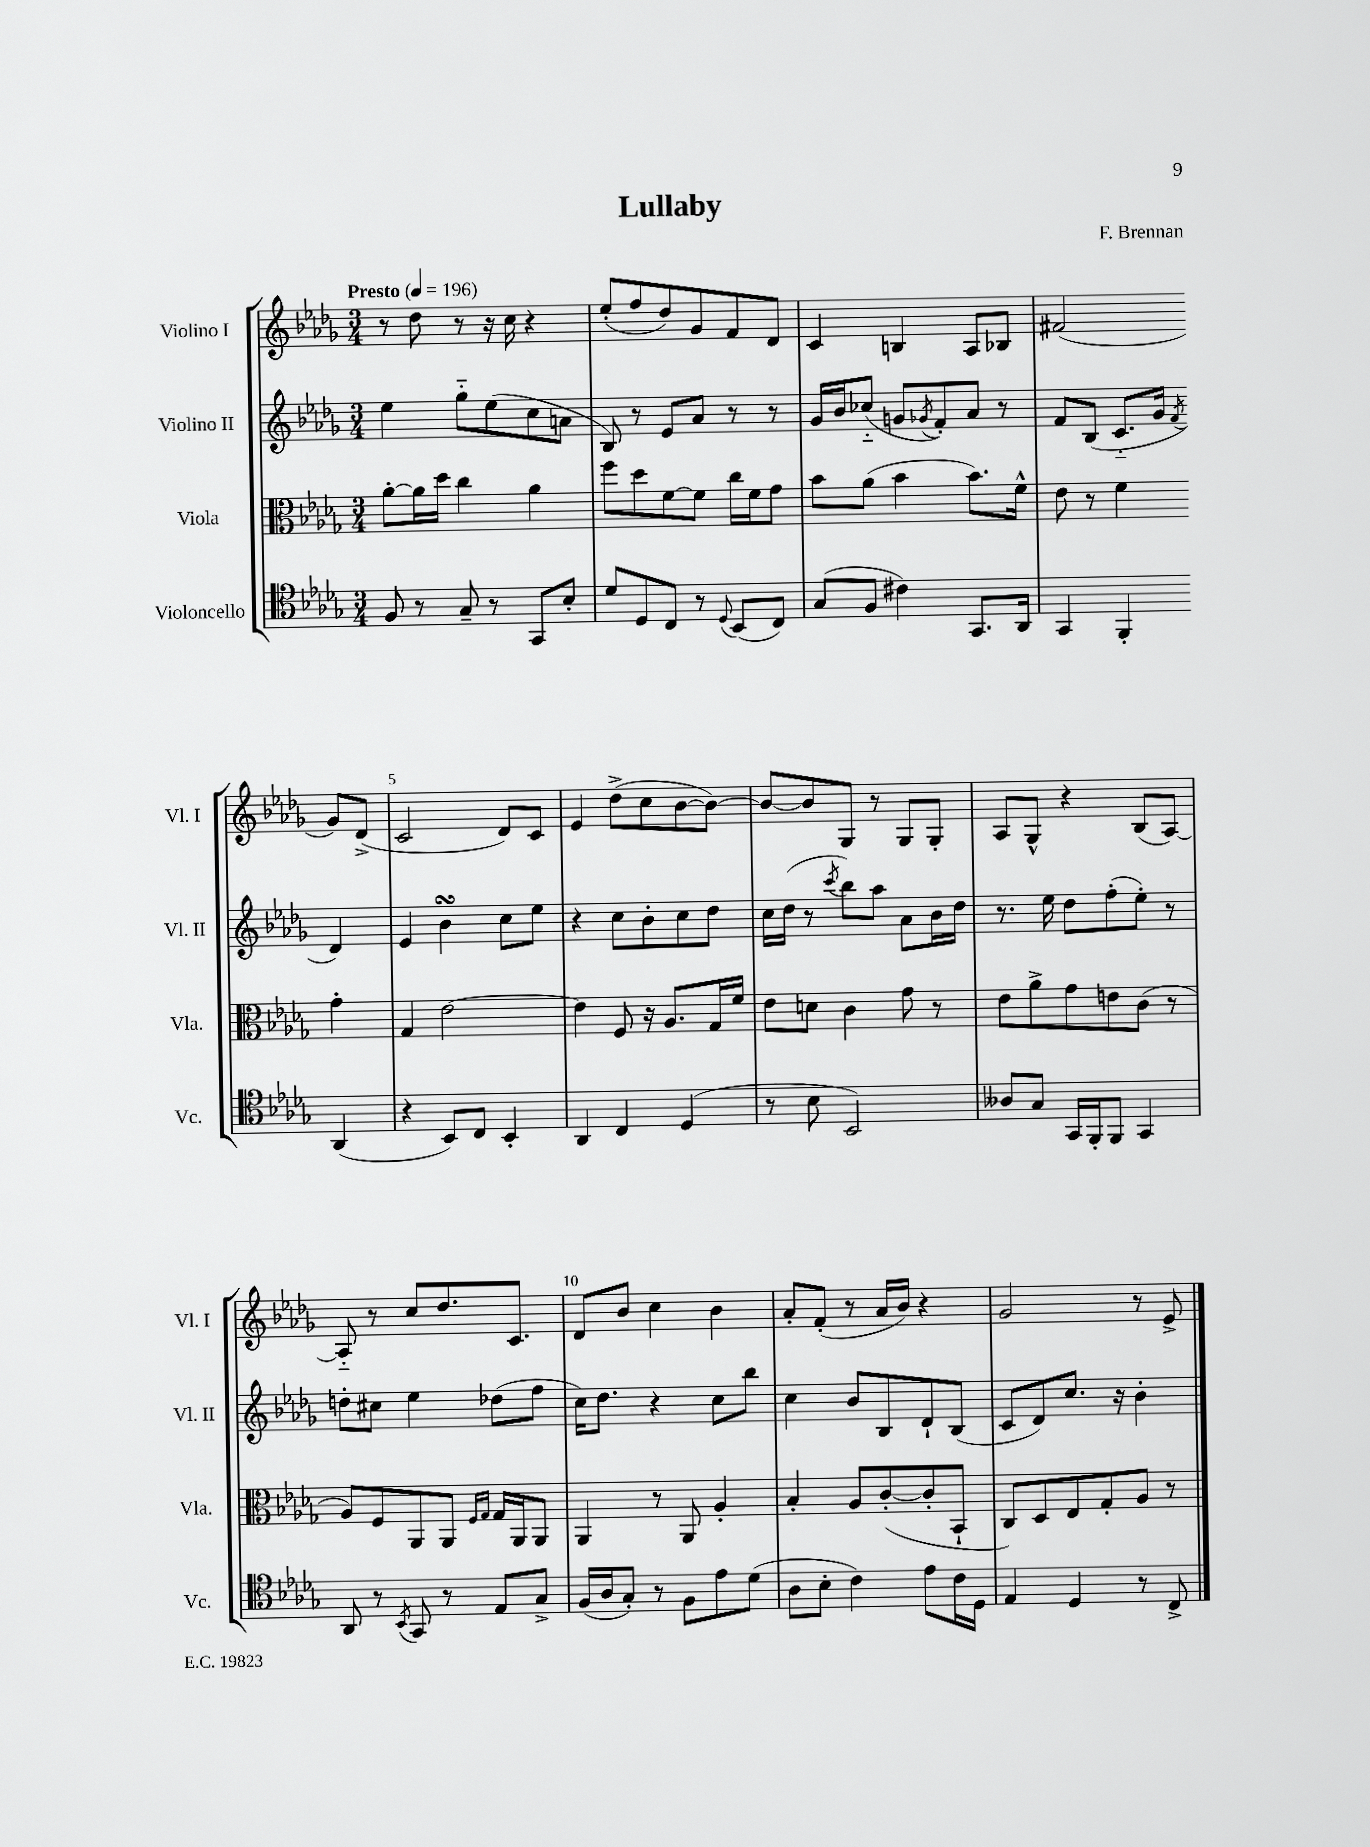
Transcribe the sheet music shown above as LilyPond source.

\header { title = "Lullaby" composer = "F. Brennan" }
<<
\new StaffGroup <<
\new Staff = "s0" \with { instrumentName = "Violino I" shortInstrumentName = "Vl. I" } {
    \clef treble \key des \major \numericTimeSignature \time 3/4 \tempo "Presto" 4 = 196
    r8 des''8 r8 r16 c''16 r4 |
    ees''8-.( f''8 des''8) ges'8 f'8 des'8 |
    c'4 b4 aes8 bes8 |
    fis'2( ges'8) des'8->( |
    c'2 des'8) c'8 |
    ees'4 des''8->( c''8 bes'8~ bes'8~) |
    bes'8~ bes'8 ges8 r8 ges8 ges8-. |
    aes8 ges8-^ r4 bes8( aes8~) |
    aes8-_ r8 c''8 des''8. c'8. |
    des'8 bes'8 c''4 bes'4 |
    aes'8-. f'8-.( r8 aes'16 bes'16) r4 |
    ges'2 r8 ees'8-> \bar "|." |
}
\new Staff = "s1" \with { instrumentName = "Violino II" shortInstrumentName = "Vl. II" } {
    \clef treble \key des \major \numericTimeSignature \time 3/4
    ees''4 ges''8-_ ees''8( c''8 a'8 |
    bes8) r8 ees'8 aes'8 r8 r8 |
    ges'16 bes'16 ces''8-_( g'8 \acciaccatura { ges'8 } f'8-.) aes'8 r8 |
    f'8 bes8( c'8.-_ ges'16 \acciaccatura { f'8 } des'4) |
    ees'4 bes'4\turn c''8 ees''8 |
    r4 c''8 bes'8-. c''8 des''8 |
    c''16 des''16( r8 \acciaccatura { c'''8 } bes''8) aes''8 aes'8 bes'16 des''16 |
    r8. ees''16 des''8 f''8-.( ees''8-.) r8 |
    d''8-. cis''8 ees''4 des''8( f''8 |
    c''16) des''8. r4 c''8 bes''8 |
    c''4 bes'8 bes8 des'8-! bes8( |
    c'8 des'8) c''8. r16 bes'4-. \bar "|." |
}
\new Staff = "s2" \with { instrumentName = "Viola" shortInstrumentName = "Vla." } {
    \clef alto \key des \major \numericTimeSignature \time 3/4
    aes'8~-. aes'16 des''16 c''4 aes'4 |
    f''8 des''8 f'8~ f'8 c''16 f'16 ges'8 |
    bes'8 aes'8( bes'4 bes'8.) f'16-^ |
    ees'8 r8 f'4 ges'4-. |
    ges4 ees'2~ |
    ees'4 f8 r16 aes8. ges16 f'16 |
    ees'8 d'8 c'4 ges'8 r8 |
    ees'8 aes'8-> ges'8 e'8 c'8( r8 |
    aes8) f8 aes,8 aes,8 \grace { f16 ges16 } ges16 aes,16 aes,8 |
    aes,4 r8 aes,8 aes4-. |
    bes4-. aes8 c'8~-.( c'8-. bes,8-! |
    c8) des8 ees8 ges8-. aes8 r8 \bar "|." |
}
\new Staff = "s3" \with { instrumentName = "Violoncello" shortInstrumentName = "Vc." } {
    \clef tenor \key des \major \numericTimeSignature \time 3/4
    f8 r8 ges8-- r8 ges,8 bes8-. |
    des'8 des8 c8 r8 \appoggiatura { des8 } bes,8( c8) |
    ges8( f8 cis'4) ges,8. aes,16 |
    ges,4 f,4-. aes,4( |
    r4 bes,8) c8 bes,4-. |
    aes,4 c4 des4( |
    r8 bes8 bes,2) |
    aeses8 ges8 ges,16 f,16-. f,8 ges,4 |
    aes,8 r8 \acciaccatura { bes,8 } ges,8 r8 ees8 ges8-> |
    f16( aes16 ges8-.) r8 f8 ees'8 des'8( |
    aes8 bes8-. c'4) ees'8 c'16 des16 |
    ees4 des4 r8 c8-> \bar "|." |
}
>>
>>
\layout { \context { \Score \override BarNumber.break-visibility = ##(#f #t #t) barNumberVisibility = #(every-nth-bar-number-visible 5) } }
